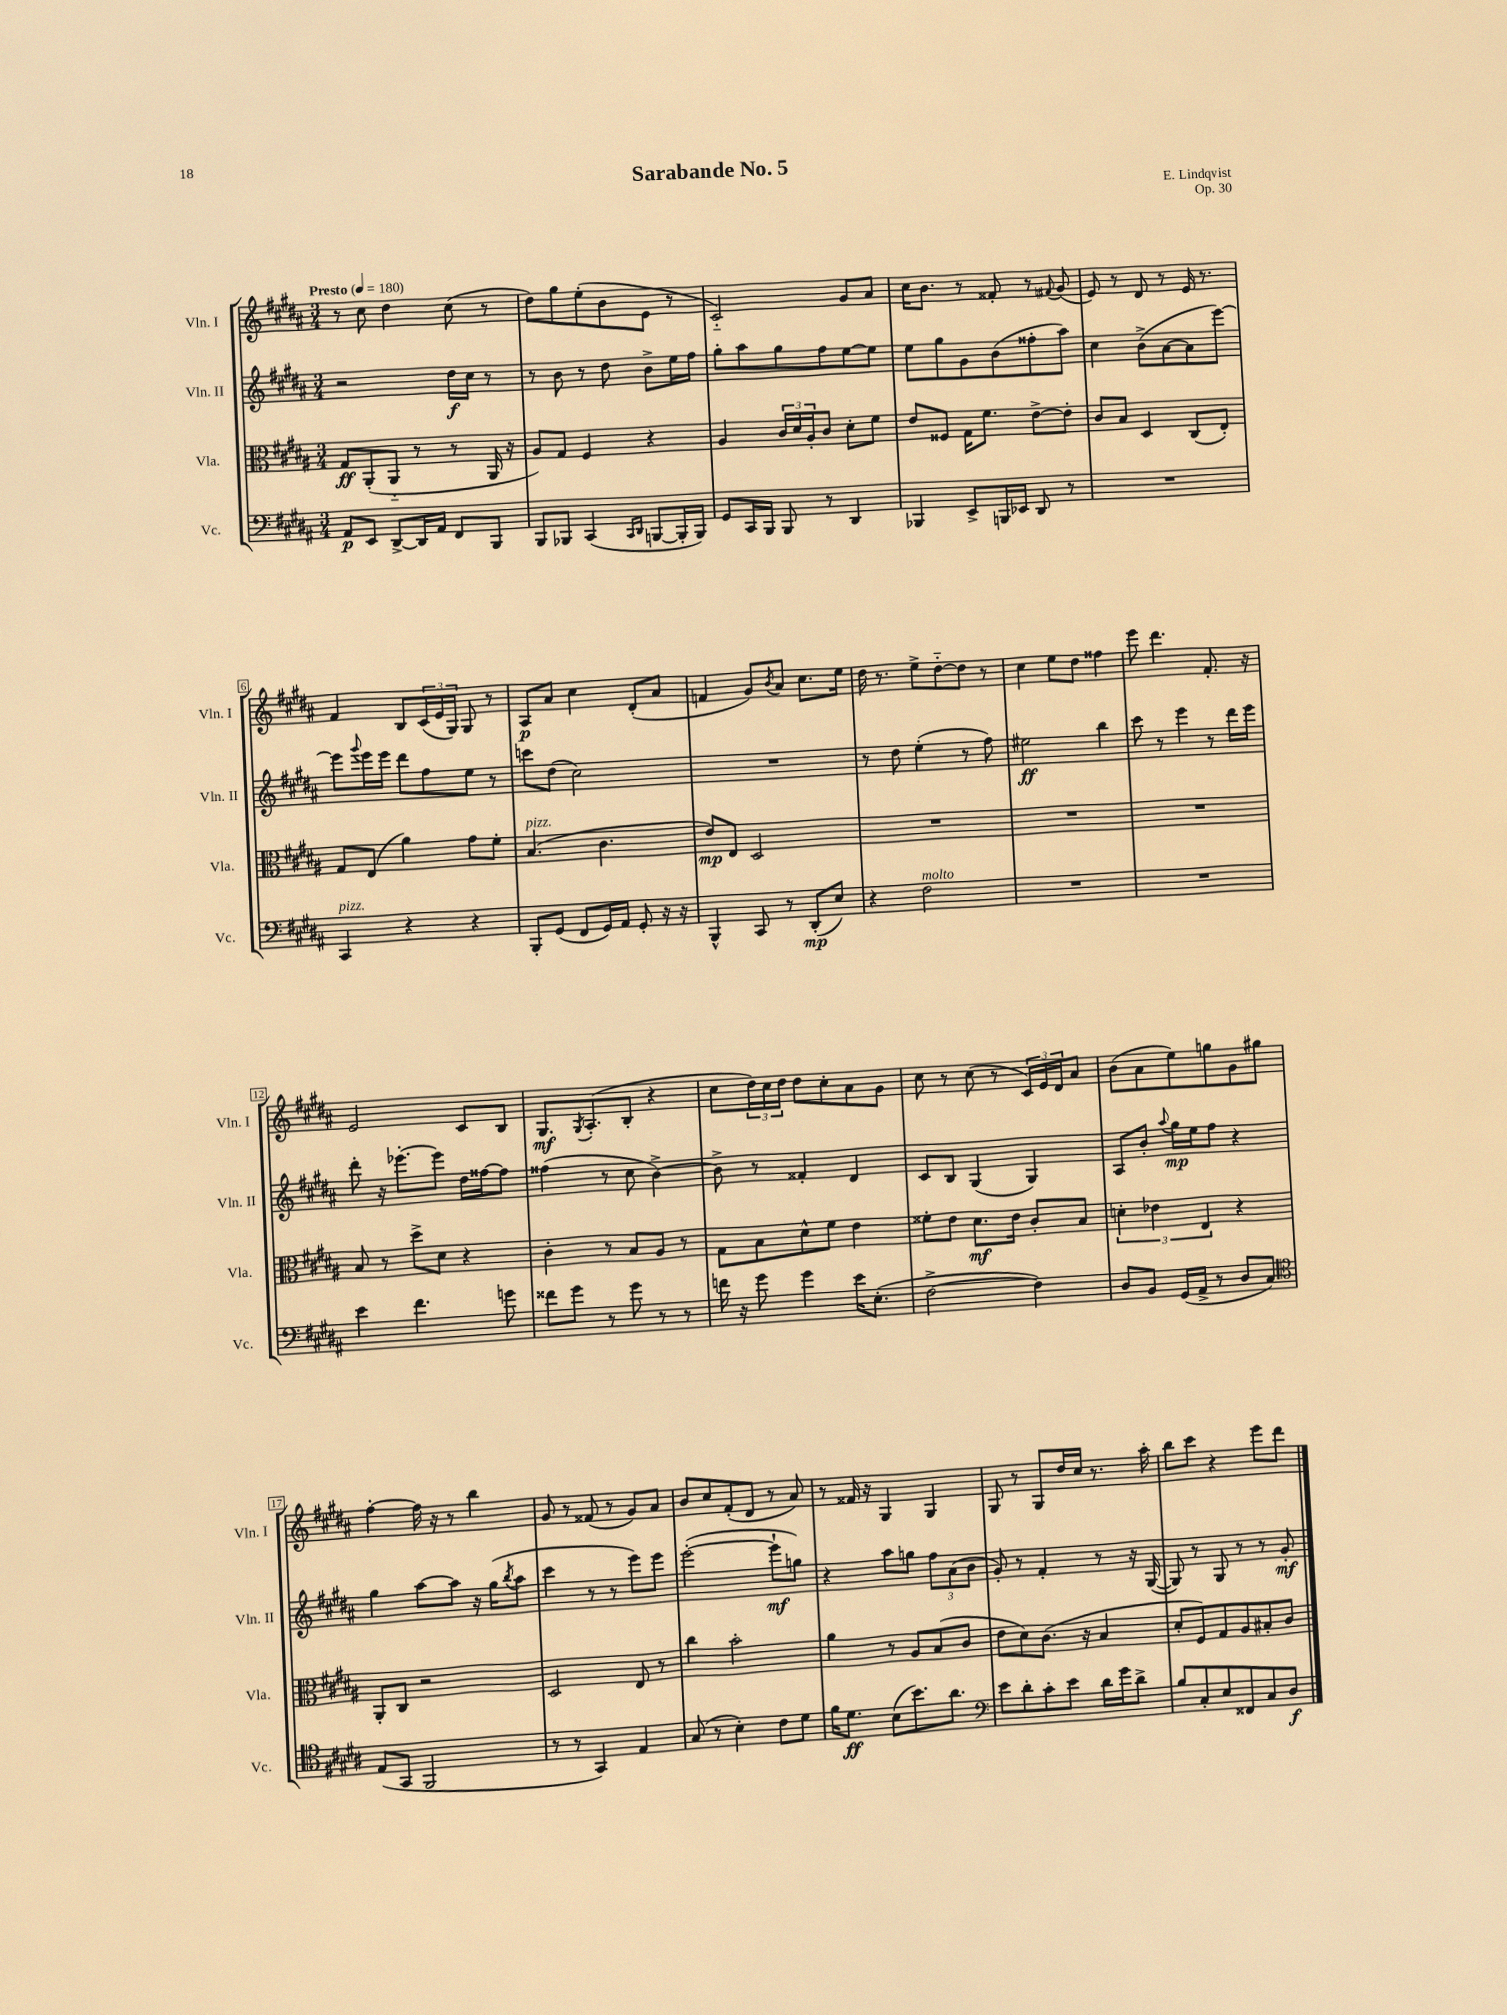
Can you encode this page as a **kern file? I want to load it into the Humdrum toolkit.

**kern	**dynam	**kern	**dynam	**kern	**dynam	**kern	**dynam
*part4	*part4	*part3	*part3	*part2	*part2	*part1	*part1
*staff4	*staff4	*staff3	*staff3	*staff2	*staff2	*staff1	*staff1
*I"Vc.	*	*I"Vla.	*	*I"Vln. II	*	*I"Vln. I	*
*I'Vc.	*	*I'Vla.	*	*I'Vln. II	*	*I'Vln. I	*
*clefF4	*	*clefC3	*	*clefG2	*	*clefG2	*
*k[f#c#g#d#a#]	*	*k[f#c#g#d#a#]	*	*k[f#c#g#d#a#]	*	*k[f#c#g#d#a#]	*
*M3/4	*	*M3/4	*	*M3/4	*	*M3/4	*
*MM180	*	*MM180	*	*MM180	*	*MM180	*
=1	=1	=1	=1	=1	=1	=1	=1
!	!	!	!	!	!	!LO:TX:a:B:t=Presto	!
8AA#/L	p	8G#/L	ff	2r	.	8r	.
8EE/J	.	(8AA#'/	.	.	.	8cc#\	.
[8DD#^/L	.	8AA#/J	.	.	.	4dd#\	.
16DD#/L]	.	8r	.	.	.	.	.
16AA#/JJ	.	.	.	.	.	.	.
8FF#/L	.	8r	.	16dd#\LL	f	(8cc#\	.
.	.	.	.	16cc#\JJ	.	.	.
8BBB/J	.	16AA#/	.	8r	.	8r	.
.	.	16r	.	.	.	.	.
=2	=2	=2	=2	=2	=2	=2	=2
8BBB/L	.	8A#/L)	.	8r	.	8dd#\L)	.
8BBB-X/J	.	8G#/J	.	8b\	.	8gg#\	.
(4CC#/	.	4F#/	.	8r	.	(8ee'\	.
.	.	.	.	8dd#\	.	8b\	.
16qqCC#/LL	.	.	.	.	.	.	.
16qqDD#/JJ	.	.	.	.	.	.	.
[8BBBn/L	.	4r	.	8b^\L	.	8e\J	.
16BBB'/L]	.	.	.	16ee\L	.	8r	.
16BBB/JJ)	.	.	.	16ff#\JJ	.	.	.
=3	=3	=3	=3	=3	=3	=3	=3
8GG#/L	.	4A#/	.	8gg#'\L	.	2c#/)	.
16CC#/L	.	.	.	8aa#\	.	.	.
16BBB/JJ	.	.	.	.	.	.	.
8BBB/	.	24c#/LL	.	8gg#\	.	.	.
.	.	24d#/	.	.	.	.	.
.	.	24A#'/J	.	.	.	.	.
8r	.	8c#/J	.	8ff#\	.	.	.
4DD#/	.	8d#'\L	.	[8ee\	.	8g#/L	.
.	.	8f#\J	.	8ee\J]	.	8a#/J	.
=4	=4	=4	=4	=4	=4	=4	=4
4BBB-X/	.	8e/L	.	8ee\L	.	16cc#\KL	.
.	.	.	.	.	.	8.b\J	.
.	.	8F##X/J	.	8gg#\	.	.	.
8EE^/L	.	16G#\KL	.	8g#\	.	8r	.
.	.	8.f#\J	.	.	.	.	.
16BBBn/L	.	.	.	(8b\	.	8f##X'/	.
16EE-X/JJ	.	.	.	.	.	.	.
8DD#/	.	[8e^\L	.	8ff##X'\	.	8r	.
.	.	.	.	.	.	8qqf#X/	.
8r	.	8e'\J]	.	8aa#\J)	.	(8g#/	.
=5	=5	=5	=5	=5	=5	=5	=5
2.r	.	8c#/L	.	4cc#\	.	8e/)	.
.	.	8B/J	.	.	.	8r	.
.	.	4D#/	.	(8b^\L	.	8d#/	.
.	.	.	.	[8a#\	.	8r	.
.	.	(8C#/L	.	8a#\]	.	16e/	.
.	.	.	.	.	.	8.r	.
.	.	8E'/J)	.	[8eee\J)	.	.	.
!!LO:LB:g=z
=6	=6	=6	=6	=6	=6	=6	=6
!LO:TX:a:i:t=pizz.	!	!	!	!	!	!	!
4CC#/	.	8G#/L	.	8eee\L]	.	4f#/	.
.	.	.	.	8qqggg#/	.	.	.
.	.	(8E/J	.	16eee\L	.	.	.
.	.	.	.	16eee\JJ	.	.	.
4r	.	4a#\)	.	8ddd#\L	.	8B/L	.
.	.	.	.	8ff#\	.	(24c#/L	.
.	.	.	.	.	.	24e/	.
.	.	.	.	.	.	24G#/JJ)	.
4r	.	8g#\L	.	8ee\J	.	8G#/	.
.	.	8f#'\J	.	8r	.	8r	.
=7	=7	=7	=7	=7	=7	=7	=7
!	!	!LO:TX:a:i:t=pizz.	!	!	!	!	!
8BBB'/L	.	(4.B/	.	8cccn\L	.	8A#/L	p
(8GG#/J	.	.	.	(8dd#\J	.	8a#/J	.
8FF#/L	.	.	.	2cc#\)	.	4cc#\	.
16GG#/L)	.	4.c#\	.	.	.	.	.
16AA#/JJ	.	.	.	.	.	.	.
8GG#'/	.	.	.	.	.	(8d#'/L	.
16r	.	.	.	.	.	8a#/J	.
16r	.	.	.	.	.	.	.
=8	=8	=8	=8	=8	=8	=8	=8
4BBB^^/	.	8e/L)	mp	2.r	.	4fn/	.
.	.	8E/J	.	.	.	.	.
8CC#/	.	2D#/	.	.	.	8g#/L)	.
.	.	.	.	.	.	8qb/	.
8r	.	.	.	.	.	8a#/J	.
(8DD#'/L	mp	.	.	.	.	8.cc#\L	.
8E/J)	.	.	.	.	.	.	.
.	.	.	.	.	.	16ee\Jk	.
=9	=9	=9	=9	=9	=9	=9	=9
4r	.	2.r	.	8r	.	16dd#\	.
.	.	.	.	.	.	8.r	.
.	.	.	.	8dd#\	.	.	.
!LO:TX:a:i:t=molto	!	!	!	!	!	!	!
2F#\	.	.	.	(4ee'\	.	8ee^\L	.
.	.	.	.	.	.	[8dd#\	.
.	.	.	.	8r	.	8dd#\J]	.
.	.	.	.	8ff#\)	.	8r	.
=10	=10	=10	=10	=10	=10	=10	=10
2.r	.	2.r	.	2ee#X\	ff	4cc#\	.
.	.	.	.	.	.	8ee\L	.
.	.	.	.	.	.	8dd#\J	.
.	.	.	.	4bb\	.	4ff##X\	.
=11	=11	=11	=11	=11	=11	=11	=11
2.r	.	2.r	.	8ccc#\	.	8eee\	.
.	.	.	.	8r	.	4.ddd#\	.
.	.	.	.	4eee\	.	.	.
.	.	.	.	8r	.	8.f#'/	.
.	.	.	.	16ddd#\LL	.	.	.
.	.	.	.	16eee\JJ	.	16r	.
!!LO:LB:g=z
=12	=12	=12	=12	=12	=12	=12	=12
4e\	.	8B/	.	8ddd#'\	.	2e/	.
.	.	8r	.	16r	.	.	.
.	.	.	.	[8.eee-X'\L	.	.	.
4.f#\	.	8dd#^\L	.	.	.	.	.
.	.	8d#\J	.	8eee-\J]	.	.	.
.	.	4r	.	16dd#\LL	.	8c#/L	.
.	.	.	.	[16ff##X\J	.	.	.
8gn\	.	.	.	8ff##\J]	.	8B/J	.
=13	=13	=13	=13	=13	=13	=13	=13
8f##X\L	.	4c#'\	.	(4ff##X\	.	8.G#/L	mf
8g#\J	.	.	.	.	.	.	.
.	.	.	.	.	.	8qG#/	.
.	.	.	.	.	.	(8.A#'/	.
8r	.	8r	.	8r	.	.	.
8g#\	.	8B/L	.	8cc#\	.	8B'/J	.
8r	.	8A#/J	.	[4b^\)	.	4r	.
8r	.	8r	.	.	.	.	.
=14	=14	=14	=14	=14	=14	=14	=14
16fn\	.	8G#\L	.	8b^\]	.	8cc#\L	.
16r	.	.	.	.	.	.	.
8g#\	.	8B\	.	8r	.	24dd#\L)	.
.	.	.	.	.	.	24cc#\	.
.	.	.	.	.	.	24dd#\JJ	.
4g#\	.	8d#^^\	.	4f##X'/	.	8dd#\L	.
.	.	8f#\J	.	.	.	8cc#'\	.
16e\KL	.	4e\	.	4d#/	.	8a#\	.
(8.E'\J	.	.	.	.	.	.	.
.	.	.	.	.	.	8g#\J	.
=15	=15	=15	=15	=15	=15	=15	=15
[2F#^\	.	8f##X'\L	.	8c#/L	.	8cc#\	.
.	.	8e\J	.	8B/J	.	8r	.
.	.	8.d#\L	mf	(4G#/	.	(8cc#\	.
.	.	.	.	.	.	8r	.
.	.	16e\Jk	.	.	.	.	.
4F#\])	.	8c#'/L	.	4G#/)	.	24c#/LL)	.
.	.	.	.	.	.	24e/	.
.	.	.	.	.	.	24d#/J	.
.	.	8B/J	.	.	.	8a#/J	.
=16	=16	=16	=16	=16	=16	=16	=16
8D#/L	.	6dn'\	.	8A#/L	.	(8b\L	.
8BB/J	.	.	.	8b'/J	.	8a#\	.
.	.	6e-X\	.	.	.	.	.
.	.	.	.	8qqaa#/	.	.	.
(16GG#/LL	.	.	.	16gg#\LL	mp	8ee\)	.
16AA#^/JJ	.	.	.	16ee\J	.	.	.
.	.	6E/	.	.	.	.	.
8r	.	.	.	8ff#\J	.	8ggn\	.
8D#/L	.	4r	.	4r	.	8g#\	.
8C#/J)	.	.	.	.	.	8gg#X\J	.
!!LO:LB:g=z
=17	=17	=17	=17	=17	=17	=17	=17
*clefC4	*	*	*	*	*	*	*
(8E/L	.	8AA#'/L	.	4gg#\	.	[4ff#'\	.
8GG#/J	.	8C#/J	.	.	.	.	.
2FF#/	.	2r	.	[8aa#\L	.	16ff#\]	.
.	.	.	.	.	.	16r	.
.	.	.	.	8aa#\J]	.	8r	.
.	.	.	.	16r	.	4bb\	.
.	.	.	.	(16gg#\KL	.	.	.
.	.	.	.	8qbb/	.	.	.
.	.	.	.	8aa#\J	.	.	.
=18	=18	=18	=18	=18	=18	=18	=18
8r	.	2D#/	.	4ccc#\	.	8g#/	.
8r	.	.	.	.	.	8r	.
4GG#/)	.	.	.	8r	.	(8f##X/	.
.	.	.	.	8r	.	8r	.
4E/	.	8E/	.	8eee\L)	.	8g#/L)	.
.	.	8r	.	8eee\J	.	8a#/J	.
=19	=19	=19	=19	=19	=19	=19	=19
(8G#/	.	4cc#\	.	([2eee'\	.	8b/L	.
8r	.	.	.	.	.	8cc#/	.
4B'\)	.	2b'\	.	.	.	(8f#'/	.
.	.	.	.	.	.	8d#/J	.
8c#\L	.	.	.	8eee`\L]	mf	8r	.
8d#\J	.	.	.	8ggn\J)	.	8a#/)	.
=20	=20	=20	=20	=20	=20	=20	=20
16f#\KL	.	4a#\	.	4r	.	8r	.
8.d#\J	ff	.	.	.	.	.	.
.	.	.	.	.	.	16f##X/	.
.	.	.	.	.	.	16r	.
(8B\L	.	8r	.	8aa#\L	.	4G#/	.
8.b\)	.	8A#/L	.	8ggn\J	.	.	.
.	.	(8B/	.	12ff#\L	.	4G#/	.
8.a#\J	.	.	.	.	.	.	.
.	.	.	.	(12a#\	.	.	.
.	.	8c#/J	.	.	.	.	.
.	.	.	.	12b\J	.	.	.
=21	=21	=21	=21	=21	=21	=21	=21
*clefF4	*	*	*	*	*	*	*
8e\L	.	8e\L	.	8g#'/)	.	8G#/	.
8d#'\	.	8d#\)	.	8r	.	8r	.
8c#'\	.	(8.c#\J	.	4f#'/	.	8G#/L	.
8e\J	.	.	.	.	.	16dd#/L	.
.	.	16r	.	.	.	16cc#/JJ	.
16d#\LL	.	4B/	.	8r	.	8.r	.
16g#\J	.	.	.	.	.	.	.
8d#^\J	.	.	.	16r	.	.	.
.	.	.	.	([16G#/	.	16aa#'\	.
=22	=22	=22	=22	=22	=22	=22	=22
8B/L	.	8d#'/L	.	8G#/])	.	8bb\L	.
8C#'/	.	8F#/)	.	8r	.	8ccc#\J	.
8E/	.	8G#/	.	8G#/	.	4r	.
8FF##X/	.	8A#/	.	8r	.	.	.
8C#/	.	8B#X'/	.	8r	.	8eee\L	.
8D#/J	f	8c#/J	.	8g#'/	mf	8ddd#\J	.
==	==	==	==	==	==	==	==
*-	*-	*-	*-	*-	*-	*-	*-
